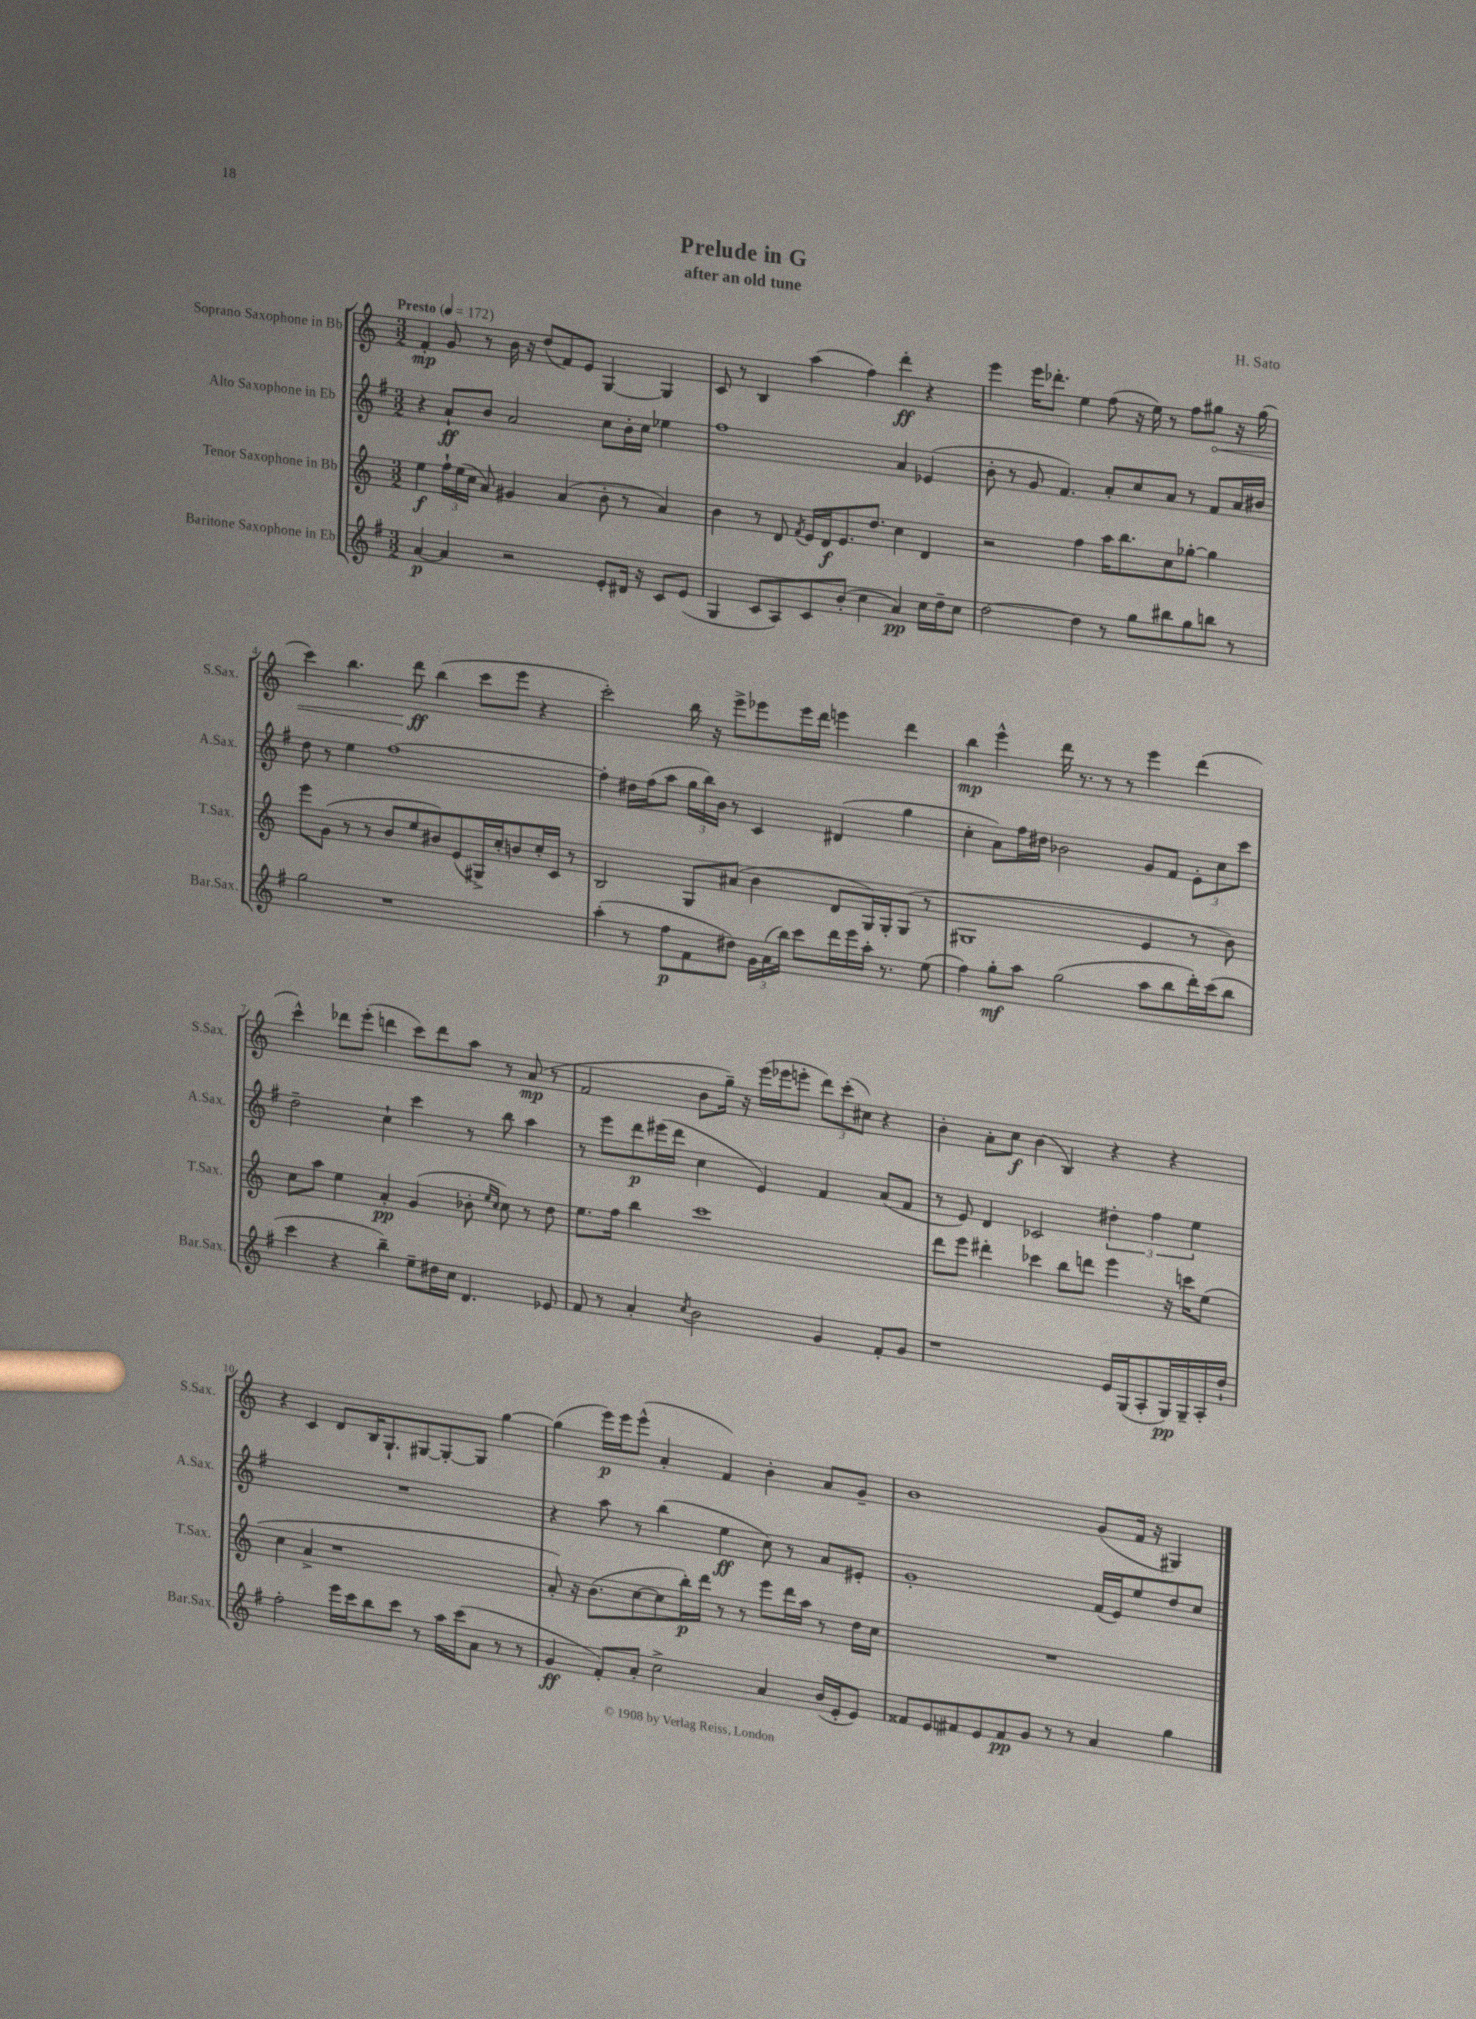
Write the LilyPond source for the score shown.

\header { title = "Prelude in G" composer = "H. Sato" subtitle = "after an old tune" }
<<
\new StaffGroup <<
\new Staff = "s0" \with { instrumentName = "Soprano Saxophone in Bb" shortInstrumentName = "S.Sax." } {
    \clef treble \key c \major \numericTimeSignature \time 3/2 \tempo "Presto" 4 = 172
    \autoBeamOff f'4-.\mp g'8 r8 b'16 r16 d''8[( f'8) e'8] g4~ g4 |
    c'8 r8 b4 a''4( f''4) d'''4-.\ff r4 |
    e'''4 e'''16[ des'''8.]-. e''4 f''8( r16 e''16) r8 f''8[ \once \override Hairpin.circled-tip = ##t gis''8]\< r16 gis''16( |
    c'''4) b''4. d'''8\ff\! b''4( c'''8[ e'''8] r4 |
    c'''2-.) b''16 r16 e'''8[-> ees'''8 ees'''16 d'''16] e'''4 d'''4 |
    b''4\mp e'''4-^ d'''16 r8. r8 r8 e'''4 d'''4( |
    c'''4-^) des'''8[ e'''8]-.( d'''4 c'''8[) d'''8 a''8] r8 a'8\mp( r8 |
    f'2 b'8[ g''16]--) r16 e'''16[( ees'''16 e'''8]-. \tuplet 3/2 { d'''8[) c'''8-.( cis''8]) } r4 |
    b'4-. a'8[-. c''8]\f b'4( b4) r4 r4 |
    r4 c'4 d'8[ b16 g8.-! gis8~ gis8~-. gis8] g''4~ |
    g''4( e'''16[\p) e'''16 e'''8]-^( a'4-. f'4) b'4-. a'8[ g'8]-- |
    b'1 g'8[( f'16] r16 gis4) \bar "|." |
}
\new Staff = "s1" \with { instrumentName = "Alto Saxophone in Eb" shortInstrumentName = "A.Sax." } {
    \clef treble \key g \major \numericTimeSignature \time 3/2
    \autoBeamOff r4 a'8[-!\ff b'8] a'2 c''8[ b'16-. c''16] ees''4 |
    fis''1 a'4 ees'4( |
    b'8-. r8 g'8 fis'4.) a'8[-. c''8 a'8] r8 fis'8[ a'16 bis'16] |
    d''8 r8 e''4 fis''1~ |
    fis''4-. dis''16[ fis''16( a''8] \tuplet 3/2 { g''16[ b''16) b'16] } r8 c'4 dis'4( g''4 |
    c''4-. a'8[) fis''16 dis''16] bes'2 g'8[ fis'8] \tuplet 3/2 { e'8[-. c''8 c'''8] } |
    d''2-- c''4-! c'''4 r8 b''8 a''4 |
    r8 e'''8[ d'''8\p eis'''16( d'''16] c''4 e'4) fis'4 a'8[( fis'8] |
    r8 e'8) d'4 ces'2 \tuplet 3/2 { dis''4-. fis''4 e''4 } |
    R1. |
    r4 a''8 r8 b''4( e''4\ff c''8) r8 a'8[ eis'8]-. |
    g'1-. fis'16[( e'16) e''8 d''8 c''8] \bar "|." |
}
\new Staff = "s2" \with { instrumentName = "Tenor Saxophone in Bb" shortInstrumentName = "T.Sax." } {
    \clef treble \key c \major \numericTimeSignature \time 3/2
    \autoBeamOff e''4\f \tuplet 3/2 { f''16[-! e''16( c''16] } a'8) gis'4 a'4( b'8-. r8 a'4) |
    b'4 r8 d'8 \acciaccatura { f'8 } e'16[ d'16\f e'8. d''8.] c''4 d'4 |
    r2 f''4 a''16[ b''8. c''8 ges''8]~-. ges''4 |
    e'''8[ g'8]( r8 r8 b'8[ e''8 bis'8) e'8( gis16->) c''16-. b'8 c''16-. c'16] r8 |
    b2 g8[ ais'8]( b'4 d'8[ g16) g16-. g8]( r8 |
    gis1 e'4 r8 b'8) |
    c''8[ a''8] e''4 a'4-.\pp g'4( bes'8-. \grace { e''16[ c''16] } c''8) r8 d''8 |
    e''8.[ f''16] b''4 c'''1 |
    d'''8[ e'''8] dis'''4-. ces'''4 b''8[ d'''8] e'''4 r16 c'''16[ e''8]( |
    c''4 a'4-> r1 |
    a'8-.) r16 b'8.[( c''8~ c''8 b''16-.\p) d'''16] r8 r8 e'''8[ d'''16 a''16] r8 d''16[ c''16] |
    R1. \bar "|." |
}
\new Staff = "s3" \with { instrumentName = "Baritone Saxophone in Eb" shortInstrumentName = "Bar.Sax." } {
    \clef treble \key g \major \numericTimeSignature \time 3/2
    \autoBeamOff a'4~\p a'4 r2 e'8[-. dis'16] r16 c'8[ e'8]( |
    g4 c'8[ a8) c'8 b'8]-.( c''4 a'4\pp) c''16[ d''16-- c''8] |
    d''2~ d''4 r8 g''8[ bis''8 g''8 b''8] r8 |
    g''2 r1 |
    a''4-.( r8 fis''8[\p fis'8 dis''8]) \tuplet 3/2 { g'16[ a'16( b''16]) } c'''8[ d'''16 e'''16 a''16]-. r8. e''8( |
    fis''4) g''8[-.\mf a''8] g''2( a''8[ b''8 d'''16-.) c'''16( b''8] |
    c'''4 r4 b''4--) e''8[-- dis''16 c''16] d'4. ees'8 |
    fis'8 r8 a'4-. \acciaccatura { c''8 } b'2 g'4 fis'8[-. g'8] |
    r1 e'16[ g16( a8-. g16\pp) g16-- a16-. d''16]-! |
    fis''2-. e'''16[ c'''16 b''8 c'''8] r8 a''16[ c'''16( a'8] r8 r8 |
    g'4\ff fis'8[-.) a'8]-. c''2-> a'4 b'16[( e'16-. e'8]) |
    fisis'8[ e'8 fis'8 e'8 fis'8\pp g'8] r8 r8 a'4 g''4 \bar "|." |
}
>>
>>
